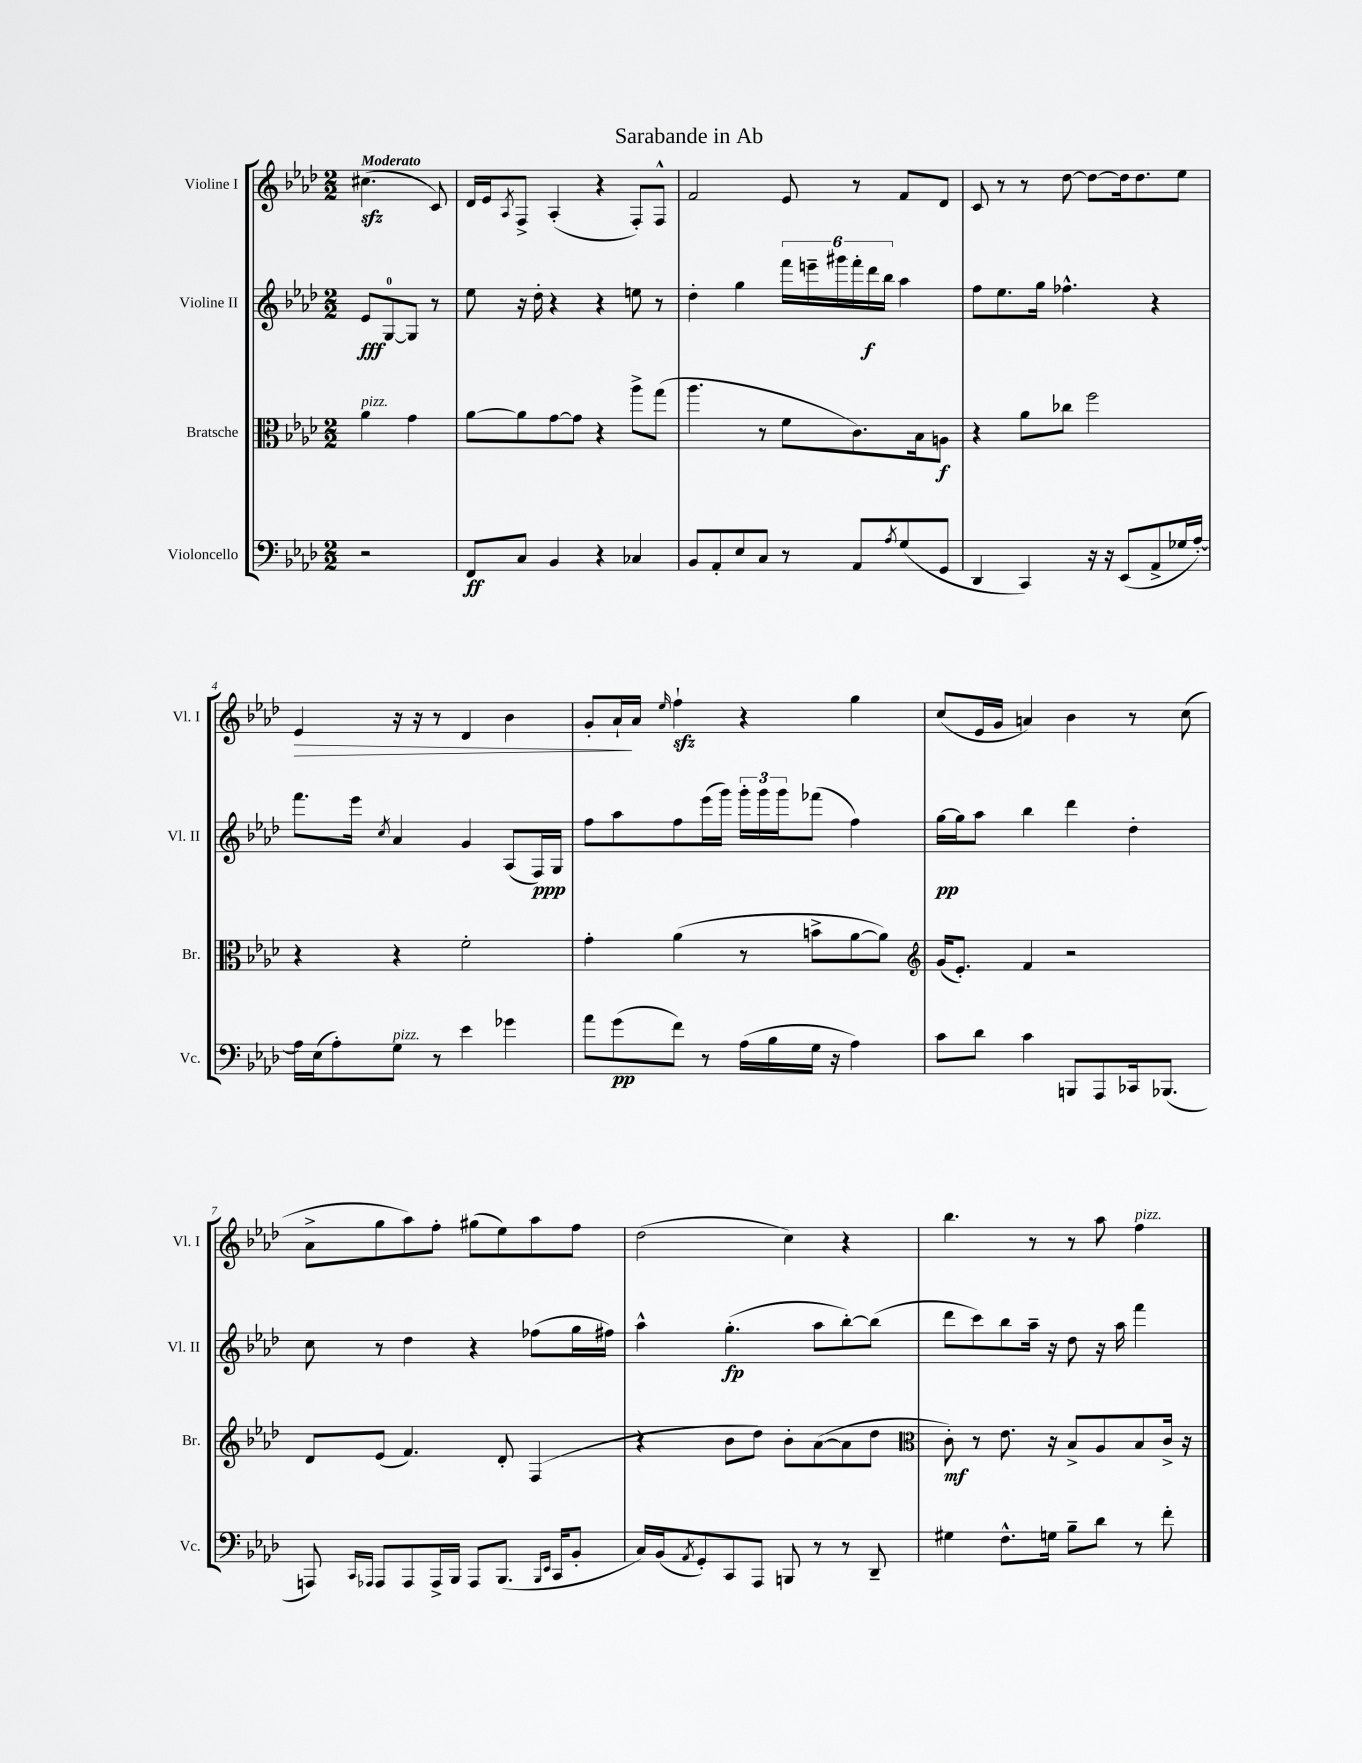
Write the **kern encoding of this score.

**kern	**kern	**kern	**kern
*staff4	*staff3	*staff2	*staff1
*clefF4	*clefC3	*clefG2	*clefG2
*k[b-e-a-d-]	*k[b-e-a-d-]	*k[b-e-a-d-]	*k[b-e-a-d-]
*M2/2	*M2/2	*M2/2	*M2/2
2r	4a-	8e-	(4.cc#
.	.	[8G	.
.	4g	8G]	.
.	.	8r	8c)
=	=	=	=
8FF	[8a-	8ee-	16d-
.	.	.	16e-
.	.	.	8qA-
8C	8a-]	16r	8F^
.	.	16dd-'	.
4BB-	[8g	4r	(4A-'
.	8g]	.	.
4r	4r	4r	4r
4C-	8aa-^	8ee	8F')
.	(8gg	8r	8F^^
=	=	=	=
8BB-	4.aa-	4dd-'	2f
8AA-'	.	.	.
8E-	.	4gg	.
8C	8r	.	.
8r	8f	24fff	8e-
.	.	24eee~	.
.	.	24ggg#	.
8AA-	8.c)	24fff'	8r
.	.	24ddd-	.
.	.	24bb-	.
8qA-	.	.	.
(8G	.	4aa-	8f
.	16B-	.	.
8GG	8A	.	8d-
=	=	=	=
4DD-	4r	8ff	8c
.	.	8.ee-	8r
4CC)	8a-	.	8r
.	.	16gg	.
.	8cc-	4.ff-^^	[8dd-
16r	2ff	.	8dd-_
16r	.	.	.
(8EE-	.	.	16dd-]
.	.	.	8.dd-
8AA-^	.	4r	.
16G-	.	.	8ee-
[16A-')	.	.	.
=	=	=	=
16A-]	4r	8.fff	4e-
(16E-	.	.	.
8A-')	.	.	.
.	.	16eee-	.
.	.	8qcc	.
8G	4r	4a-	16r
.	.	.	16r
8r	.	.	8r
4e-	2f'	4g	4d-
4g-	.	(8A-	4b-
.	.	16F)	.
.	.	16G	.
=	=	=	=
8a-	4g'	8ff	8g'
(8g	.	8aa-	16a-`
.	.	.	16a-
.	.	.	16qqee-
8f)	(4a-	8ff	4ff`
8r	.	(16eee-	.
.	.	16ggg)	.
(16A-	8r	24ggg'	4r
.	.	24ggg	.
16B-	.	.	.
.	.	24ggg	.
16G	8b^	(8fff-	.
16r	.	.	.
4A-)	[8a-	4ff)	4gg
.	8a-])	.	.
=	=	=	=
*	*clefG2	*	*
8c	(16g	[16gg	(8cc
.	8.e-')	16gg]	.
8d-	.	8aa-	16e-
.	.	.	16g
4c	4f	4bb-	4a)
8BBB	2r	4ddd-	4b-
8AAA-	.	.	.
16CC-	.	4dd-'	8r
(8.BBB-	.	.	.
.	.	.	(8cc
=	=	=	=
8AAA)	8d-	8cc	8a-^
16qqCC	.	.	.
16qqAAA-	.	.	.
8AAA-	(8e-	8r	8gg
8AAA-	4.f)	4dd-	8aa-)
16AAA-^	.	.	8ff'
16BBB-	.	.	.
8AAA-	.	4r	(8gg#
(8.BBB-	8d-'	.	8ee-)
.	(4F	(8ff-	8aa-
16qqBBB-	.	.	.
16qqEE-	.	.	.
16CC	.	.	.
8BB-'	.	16gg	8ff
.	.	16ff#)	.
=	=	=	=
16C)	4r	4aa-^^	(2dd-
(16BB-	.	.	.
8qAA-	.	.	.
8GG')	.	.	.
8CC	8b-	(4.gg'	.
8AAA-	8dd-)	.	.
8BBB	8b-'	.	4cc)
8r	([8a-	8aa-	.
8r	8a-]	[8bb-')	4r
8DD-~	8dd-	(8bb-]	.
=	=	=	=
*	*clefC3	*	*
4G#	8c')	8ddd-	4.bb-
.	8r	8ccc)	.
8.F^^	8.e-	8bb-	.
.	.	16aa-~	8r
16G	16r	16r	.
8B-~	8B-^	8dd-	8r
8d-	8A-	16r	8aa-
.	.	16aa-	.
8r	8B-	4fff	4ff
8f'	16c^	.	.
.	16r	.	.
==	==	==	==
*-	*-	*-	*-
